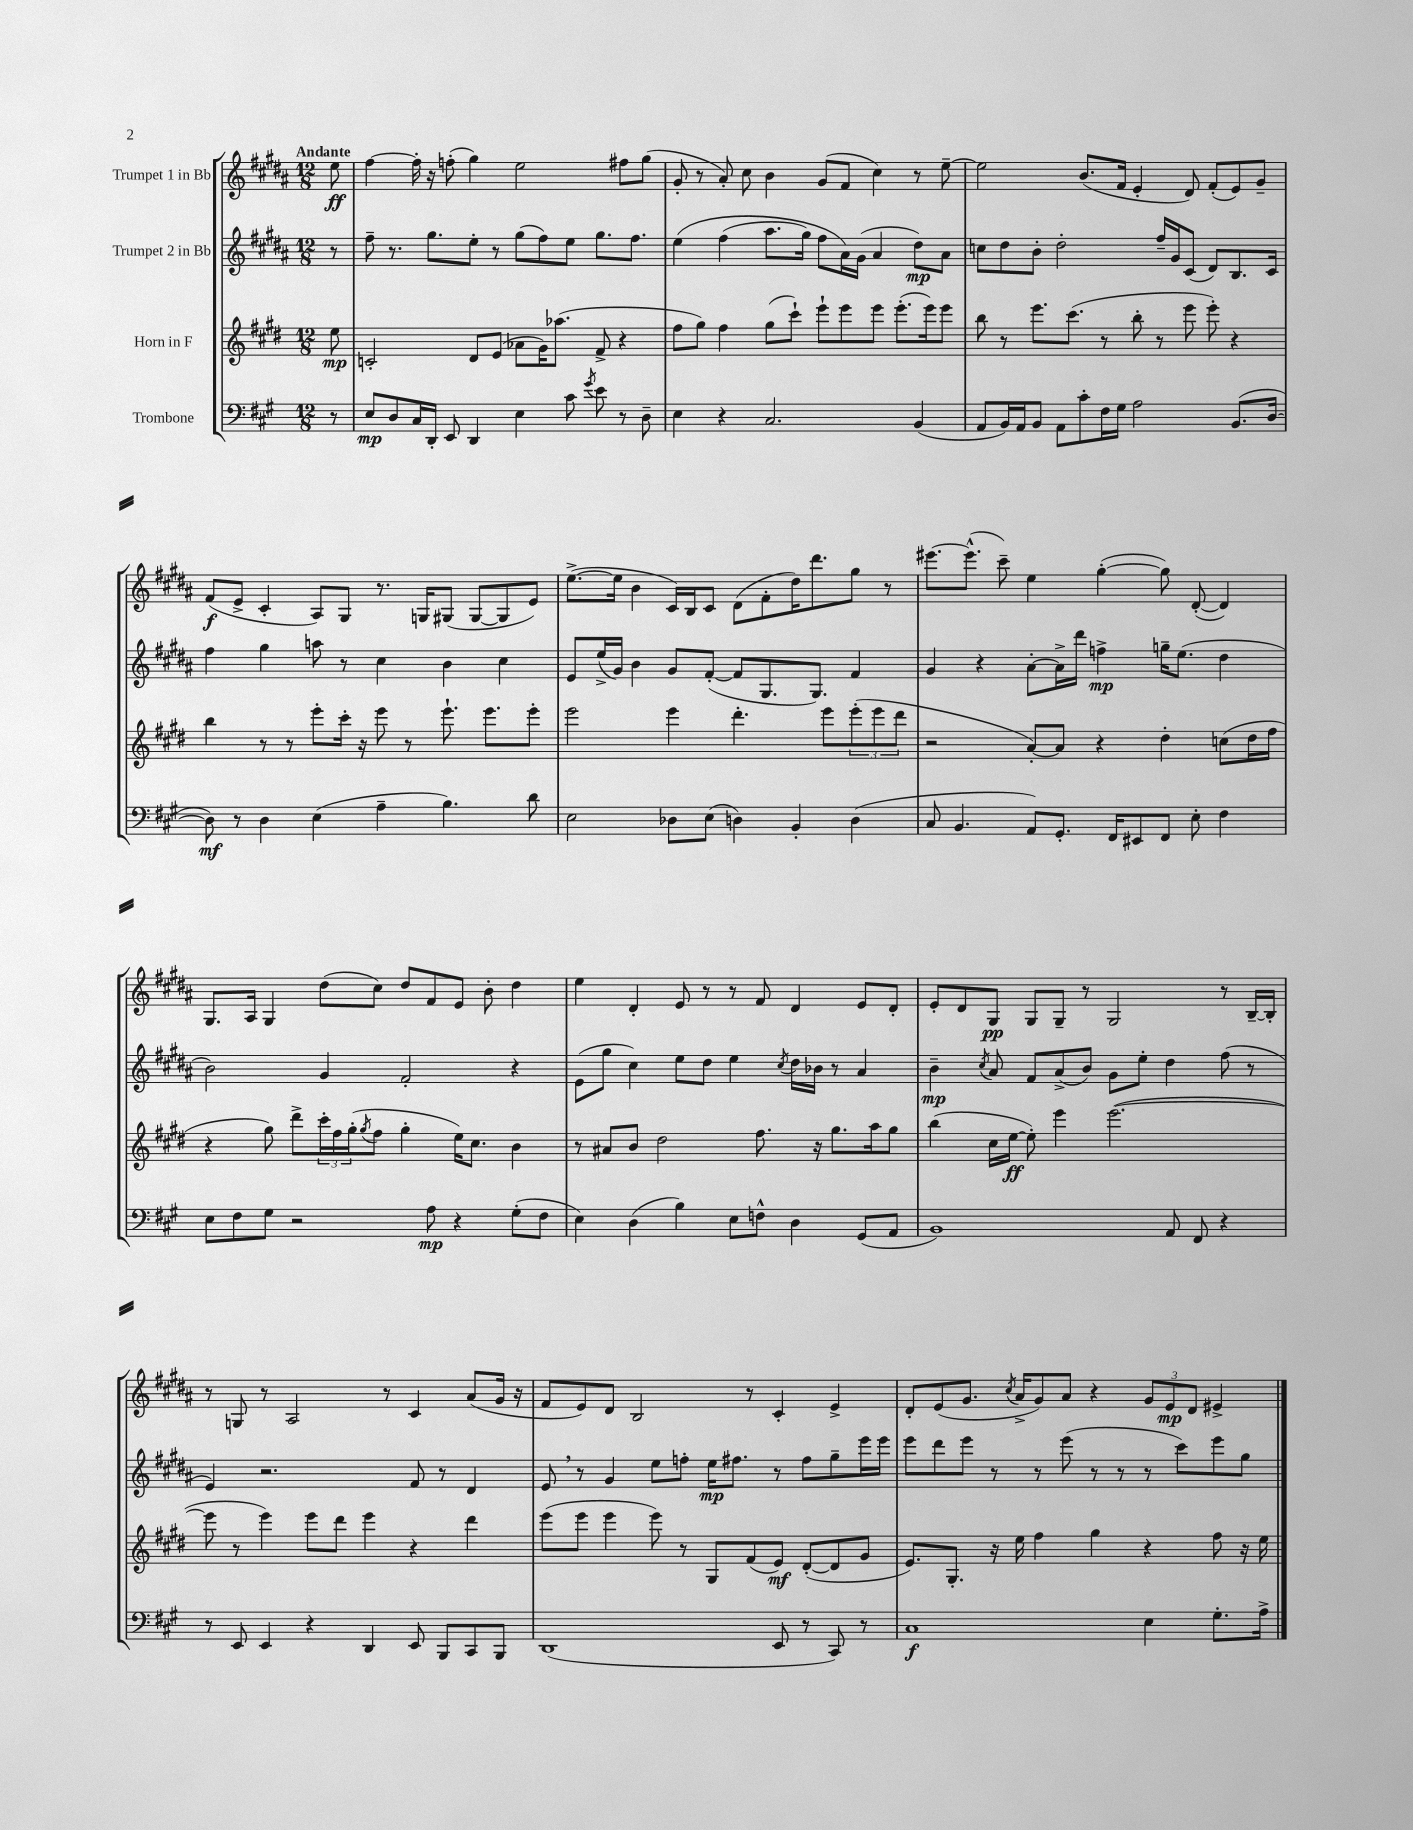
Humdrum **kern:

**kern	**kern	**kern	**kern
*staff4	*staff3	*staff2	*staff1
*clefF4	*clefG2	*clefG2	*clefG2
*k[f#c#g#]	*k[f#c#g#d#]	*k[f#c#g#d#a#]	*k[f#c#g#d#a#]
*M12/8	*M12/8	*M12/8	*M12/8
8r	8ee	8r	8ee
=	=	=	=
8E	2c'	8ff#~	[4ff#
8D	.	8.r	.
16C#	.	.	16ff#']
16DD'	.	8.gg#	16r
8EE	.	.	(8ff'
4DD	8d#	8ee'	4gg#)
.	(8e	8r	.
4E	8a-	(8gg#	2ee
.	16g#)	8ff#)	.
.	(8.aa-	.	.
8c#	.	8ee	.
8qg#	.	.	.
8e	8f#^	8.gg#	.
8r	4r	.	8ff#
.	.	8.ff#	.
8D~	.	.	(8gg#
=	=	=	=
4E	8ff#	&(4ee	8g#'
.	8gg#)	.	8r
4r	4ff#	(4ff#	8a#')
.	.	.	8cc#
2.C#	(8gg#	8.aa#	4b
.	8ccc#`)	.	.
.	.	16gg#)	.
.	8eee`	8ff#	(8g#
.	8eee	16a#&)	8f#
.	.	(16g#	.
.	8eee	4a#	4cc#)
.	(8.eee'	.	.
(4BB	.	8dd#)	8r
.	16eee)	.	.
.	8eee	8a#	[8ee~
=	=	=	=
8AA	8bb	8cc	2ee]
16BB)	8r	8dd#	.
16AA	.	.	.
8BB	8.eee	8b'	.
8AA	.	2dd#'	.
.	(8.ccc#	.	.
8c#'	.	.	(8.b
16F#	8r	.	.
16G#	.	.	16f#
2A	8bb'	.	4e'
.	8r	16ff#~	.
.	.	16g#	.
.	8eee	(8c#	8d#)
.	8eee')	8d#)	(8f#'
(8.BB	4r	8.B	8e)
.	.	.	8g#~
[16D	.	16c#	.
=	=	=	=
8D])	4bb	4ff#	(8f#
8r	.	.	8e^
4D	8r	4gg#	4c#'
.	8r	.	.
(4E	8eee'	8aa	8A#)
.	16ccc#'	8r	8G#
.	16r	.	.
4A~	8eee	4cc#	8.r
.	8r	.	.
.	.	.	16G
4.B)	8.eee`	4b	(8G#
.	.	.	[8G#
.	8.eee	.	.
.	.	4cc#	8G#]
8d	8eee'	.	8e)
=	=	=	=
2E	2eee	8e	([8.ee^
.	.	(16ee^	.
.	.	16g#)	16ee]
.	.	4b	4b
8D-	4eee	8g#	16c#)
.	.	.	16B
(8E	.	([8f#'	8c#
4D)	4.ddd#'	8f#]	(8d#
.	.	8.G#	8f#'
4BB'	.	.	16dd#)
.	.	8.G#)	8.ddd#
.	8eee	.	.
(4D	(12eee'	4f#	8gg#
.	12eee	.	.
.	.	.	8r
.	12ddd#	.	.
=	=	=	=
8C#	2r	4g#	[8.eee#
4.BB	.	.	.
.	.	.	(8.eee#^^]
.	.	4r	.
.	.	.	8ccc#~)
8AA)	[8a')	[8a#'	4ee
8.GG#'	8a]	16a#^]	.
.	.	16ddd#	.
.	4r	4ff^	([4gg#'
16FF#	.	.	.
8EE#	.	.	.
8FF#	4dd#'	16gg~	8gg#])
.	.	(8.ee	.
8E'	.	.	([8d#'
4F#	(8cc	4dd#	4d#])
.	16dd#	.	.
.	16ff#	.	.
=	=	=	=
8E	4r	2b)	8.G#
8F#	.	.	.
.	.	.	16A#
8G#	8gg#)	.	4G#
2r	8ddd#^	.	.
.	24ccc#'	4g#	(8dd#
.	24ff#	.	.
.	(24gg#'	.	.
.	8qgg#	.	.
.	8ff#	.	8cc#)
.	4gg#'	2f#'	8dd#
8A	.	.	8f#
4r	16ee)	.	8e
.	8.cc#	.	.
.	.	.	8b'
(8G#'	4b	4r	4dd#
8F#	.	.	.
=	=	=	=
4E)	8r	(8e	4ee
.	8a#	8gg#	.
(4D	8b	4cc#)	4d#'
.	2dd#	.	.
4B)	.	8ee	8e
.	.	8dd#	8r
8E	.	4ee	8r
8F^^	8.ff#	.	8f#
.	.	8qcc#	.
4D	.	16dd#	4d#
.	16r	16b-	.
.	8.gg#	8r	.
(8GG#	.	4a#	8e
.	16aa	.	.
8AA	8gg#	.	8d#'
=	=	=	=
1BB)	(4bb	4b~	8e'
.	.	.	8d#
.	.	8qcc#	.
.	16cc#	8a#	8G#
.	[16ee	.	.
.	8ee'])	8f#	8G#
.	4eee	(8a#^	8G#~
.	.	8b)	8r
.	([2.eee	8g#	2G#
.	.	8ee'	.
8AA	.	4dd#	.
8FF#	.	.	.
4r	.	(8ff#	8r
.	.	8r	[16B~
.	.	.	16B']
=	=	=	=
8r	8eee]	4e)	8r
8EE	8r	.	8G
4EE	4eee)	2.r	8r
.	.	.	2A#
4r	8eee	.	.
.	8ddd#	.	.
4DD	4eee	.	.
.	.	.	8r
8EE	4r	8f#	4c#
8BBB	.	8r	.
8CC#	4ddd#	4d#	(8a#
8BBB	.	.	16g#
.	.	.	16r
=	=	=	=
(1DD	(8eee	8e	8f#
.	8eee	8r	8e)
.	4eee	4g#	8d#
.	.	.	2B
.	8eee)	8ee	.
.	8r	8ff'	.
.	8G#	16ee	.
.	.	8.ff#	.
.	(8f#	.	8r
8EE	8e)	8r	4c#'
8r	([8d#'	8ff#	.
8CC#)	8d#]	8gg#~	4e^
8r	8g#	16eee	.
.	.	16eee	.
=	=	=	=
1C#	8.e)	8eee	8d#'
.	.	8ddd#	(8e
.	8.G#'	.	.
.	.	8eee	8.g#
.	16r	8r	.
.	.	.	8qcc#
.	16ee	.	16a#^
.	4ff#	8r	8g#)
.	.	(8eee	8a#
.	4gg#	8r	4r
.	.	8r	.
4E	4r	8r	12g#
.	.	.	12e
.	.	8ccc#)	.
.	.	.	12d#
8.G#'	8ff#	8eee	4e#^
.	16r	8gg#	.
16A^	16ee	.	.
==	==	==	==
*-	*-	*-	*-
